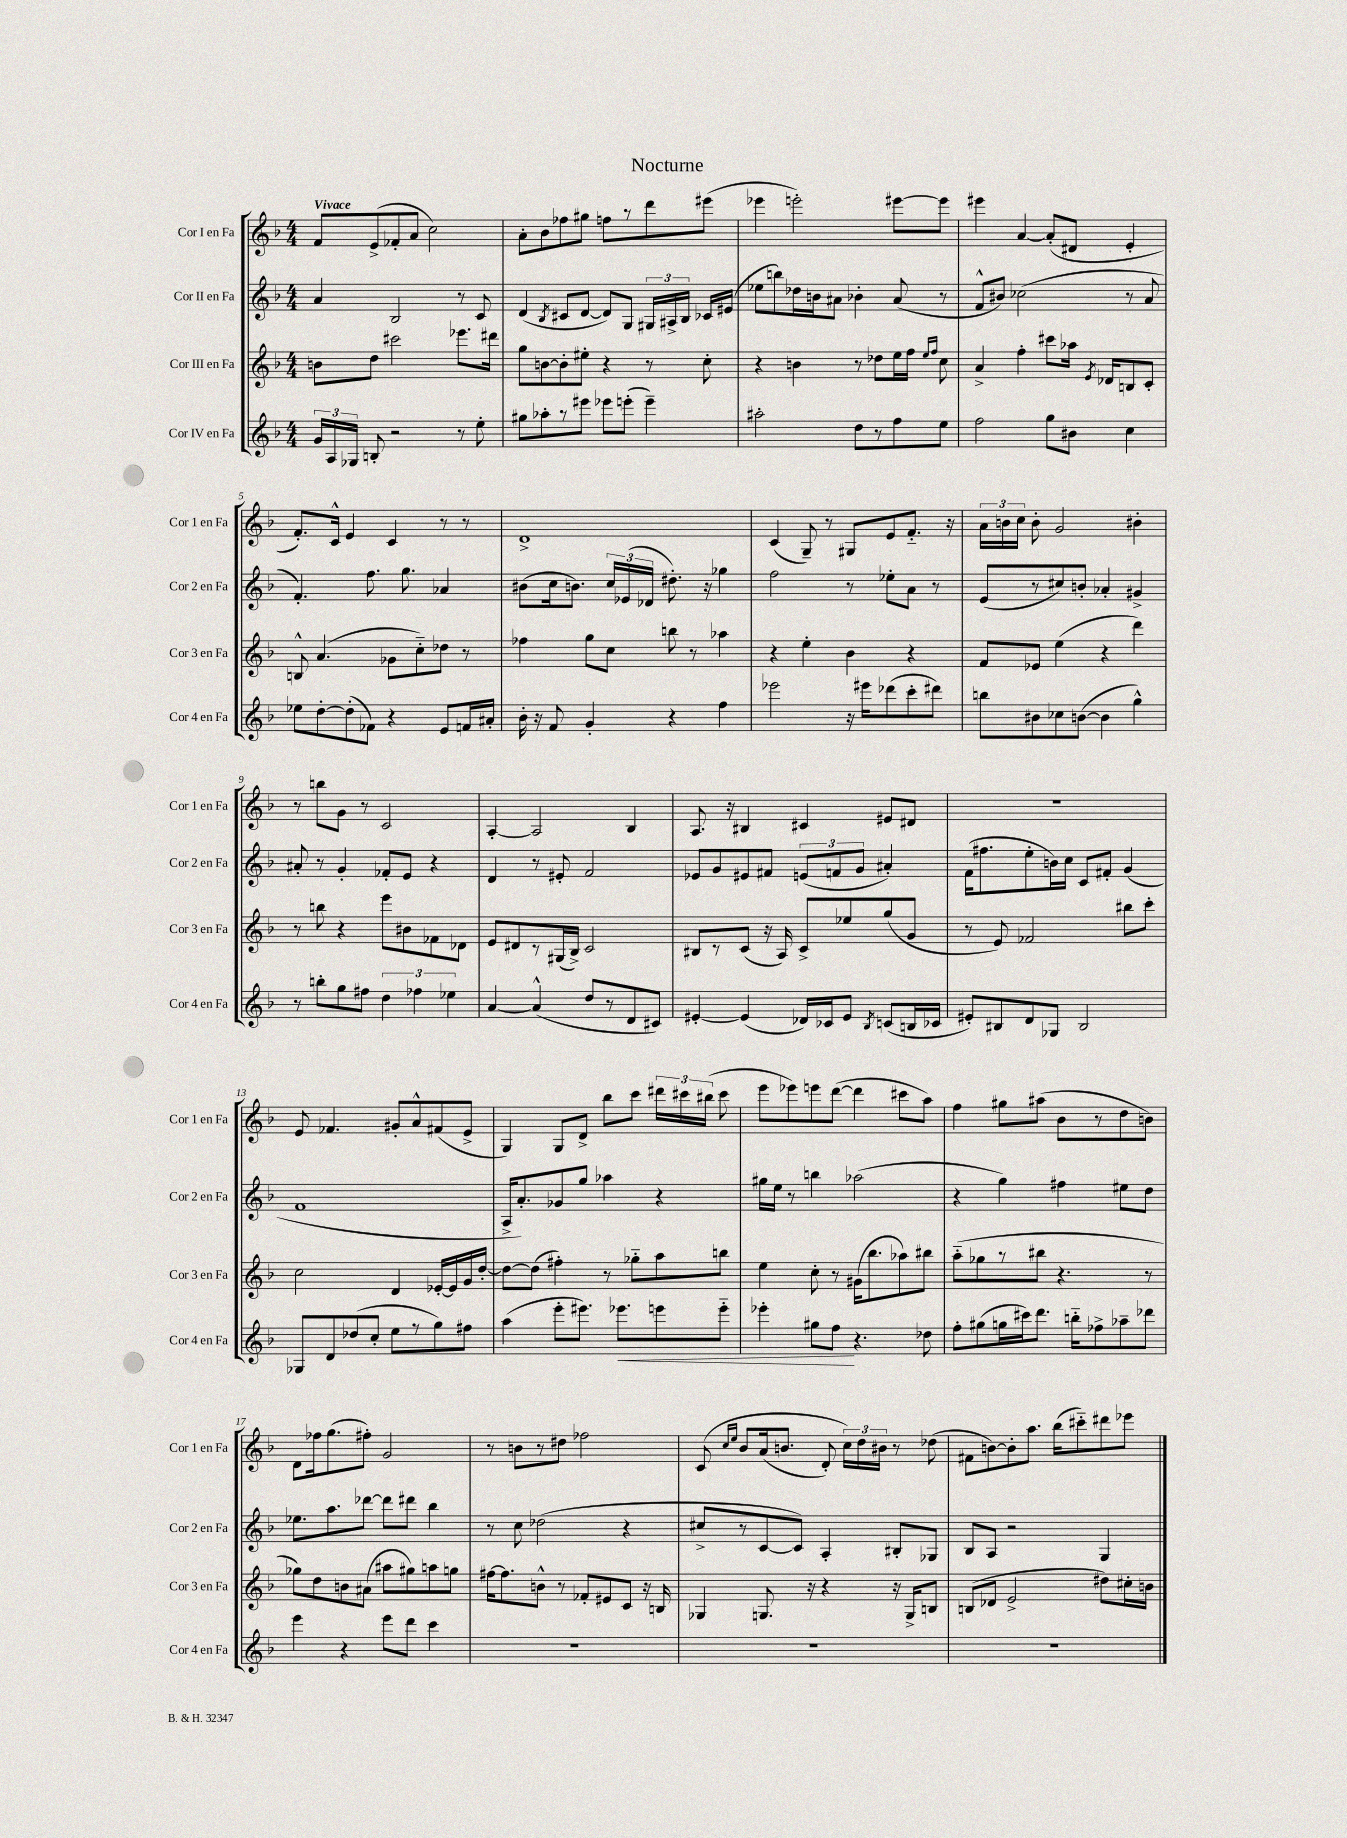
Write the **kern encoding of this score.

**kern	**kern	**kern	**kern
*staff4	*staff3	*staff2	*staff1
*clefG2	*clefG2	*clefG2	*clefG2
*k[b-]	*k[b-]	*k[b-]	*k[b-]
*M4/4	*M4/4	*M4/4	*M4/4
24g	8b	4a	8f
24A	.	.	.
24G-	.	.	.
8B'	8dd	.	(8e^
2r	2ccc#	2B-	8f-'
.	.	.	8a
.	.	.	2cc)
8r	8.eee-	8r	.
8ee'	.	8c	.
.	16ddd#	.	.
=	=	=	=
8gg#	8gg	(4d	8a'
8aa-'	[8b	.	8b-
.	.	8qB-	.
8r	8b']	8c#	8ff-
8eee#	8ee#'	[8d	8gg#
8eee-	4r	8d])	8ff
(8eee'	.	8G	8r
4eee~)	8r	24G#	8ddd
.	.	24A#^	.
.	.	24B-	.
.	8cc'	16c-	(8eee#
.	.	(16e#	.
=	=	=	=
2aa#'	4r	8ee-	4eee-
.	.	8bb)	.
.	4b	16dd-	2eee')
.	.	16b	.
.	.	8a#	.
8dd	8r	4b-'	.
8r	8dd-	.	.
8ff	16ee	(8a#	[8eee#
.	16ff	.	.
.	16qqee	.	.
.	16qqff	.	.
8ee	8cc	8r	8eee#]
=	=	=	=
2ff	4a^	8f^^	4eee#
.	.	8b#)	.
.	4ff'	(2cc-	[4a
8gg	8ccc#	.	(8a']
8b#	16aa-	.	8d#
.	8qe	.	.
.	16d-	.	.
4cc	8B	8r	4e'
.	8c'	8a	.
=	=	=	=
8ee-	8B^^	4.f')	8.f')
[8dd'	(4.a	.	.
.	.	.	16c^^
(8dd']	.	.	4e
8f-)	.	8.ff	.
4r	8g-	.	4c
.	.	8.gg	.
.	8cc'~)	.	.
8e	8dd-	4a-	8r
16f	8r	.	8r
16a#'	.	.	.
=	=	=	=
16b-'	4ff-	(8b#	1d^
16r	.	.	.
8f	.	16cc	.
.	.	8.b)	.
4g'	8gg	.	.
.	8cc	24cc	.
.	.	(24e-	.
.	.	24d-	.
4r	8bb	8.dd#')	.
.	8r	.	.
.	.	16r	.
4ff	4aa-	4gg-	.
=	=	=	=
2eee-	4r	2ff	(4c
.	4ee'	.	8G~)
.	.	.	8r
16r	4b-	8r	8G#
16eee#	.	.	.
(8ddd-	.	8ee-'	8e
8ccc'	4r	8a	8.f'~
8ddd#)	.	8r	.
.	.	.	16r
=	=	=	=
8bb	8f	(8e	24a
.	.	.	24b
.	.	.	24cc
8b#	8e-	8r	8b'
8cc-	(4ee	8cc#)	2g
([8b	.	8b'	.
4b]	4r	4a-'	.
4gg^^)	4ddd)	4g#^	4b#'
=	=	=	=
8r	8r	8a#'	8r
8bb'	8bb	8r	8bb
8gg	4r	4g'	8g
8ff#	.	.	8r
6dd	8eee	8f-'	2c
.	8b#	8e	.
6ff-	.	.	.
.	8f-	4r	.
6ee-	.	.	.
.	8d-	.	.
=	=	=	=
[4a	8e	4d	[4A'
.	8d#	.	.
(4a^^]	8r	8r	2A]
.	(16G#	8e#'	.
.	16B-^)	.	.
8dd	2c	2f	.
8r	.	.	.
8d	.	.	4B-
8c#)	.	.	.
=	=	=	=
[4e#'	8B#	8e-	8.A
.	8r	8g	.
.	.	.	16r
(4e#]	(8c	8e#	4B#
.	16r	8f#	.
.	16A)	.	.
16d-)	8c^	(12e	4c#
16c-	.	.	.
.	.	12f	.
8e#	8ee-	.	.
.	.	12g	.
8qB-	.	.	.
(8c	(8gg	4a#')	8e#
16B	8g	.	8d#
16c-	.	.	.
=	=	=	=
8e#')	8r	(16f	1r
.	.	8.ff#	.
8B#	8e)	.	.
8d	2f-	8ee'	.
8G-	.	16b)	.
.	.	16cc	.
2B#	.	8c	.
.	.	8f#'	.
.	8bb#	(4g	.
.	8ccc'	.	.
=	=	=	=
8G-	2cc	1f	8e
8d	.	.	4.f-
(8dd-	.	.	.
8cc'	.	.	.
8ee	4d	.	8g#'
8r	.	.	8a^^
8gg)	[16e-'	.	(8f#
.	16e-]	.	.
8ff#	16g	.	8e^
.	[16dd'	.	.
=	=	=	=
(4aa	8dd_	16A^	4G)
.	.	8.a')	.
.	(8dd]	.	.
8eee'	4ff#')	8g-	8G
8.eee#)	.	8gg	8d^
.	8r	4aa-	8bb-
8.eee-	.	.	.
.	8gg-'~	.	8ccc
8eee	8aa	4r	24ddd#
.	.	.	24ccc#
.	.	.	(24bb#
8eee'~	8bb	.	8ccc#
=	=	=	=
4eee-'	4ee	16gg#	8eee
.	.	16ee	.
.	.	8r	8eee-)
8gg#	8cc'	4bb	8eee
8ff	8r	.	([8ddd
4.r	(16g#	(2aa-	4ddd]
.	8.bb-	.	.
.	8aa-)	.	8ccc#
8dd-	8bb#	.	8aa)
=	=	=	=
8ff'	(8aa'~	4r	4ff
(8gg#	8gg-	.	.
16gg	8r	4gg)	8gg#
16ccc#)	.	.	.
8.ddd	8bb#	.	(8aa#
.	4.r	4ff#	8b-
16bb'~	.	.	.
8ff-^	.	.	8r
8aa-~	.	8ee#	8dd
8ddd-	8r	8dd	8b)
=	=	=	=
4eee	8gg-)	8.ee-	8d
.	8dd	.	16ff-
.	.	8.aa	(8.gg
4r	8b	.	.
.	(8a#	[8ddd-	8ff#')
8eee	8aa#	8ddd-]	2g
8ddd	8gg#)	8ddd#	.
4ccc	8aa	4bb-	.
.	8gg	.	.
=	=	=	=
1r	[16ff#	8r	8r
.	8.ff#]	.	.
.	.	8cc	8b
.	8b^^	(2dd-	8r
.	8r	.	8dd#
.	8f-'	.	2ff-
.	8e#	.	.
.	8c	4r	.
.	16r	.	.
.	16B	.	.
=	=	=	=
1r	4G-	8cc#^	&(8c
.	.	.	16qqcc
.	.	.	16qqee
.	.	8r	8b-
.	8.G	[8c	(16a
.	.	.	8.b
.	.	8c])	.
.	16r	.	.
.	4r	4A'	8d')
.	.	.	24cc&)
.	.	.	24dd
.	.	.	24b#
.	16r	8B#'	8r
.	16G^	.	.
.	8B	8G-	(8dd-
=	=	=	=
1r	(8B	8B-	8f#
.	8d-	8A	[8b)
.	2e^	2r	8b']
.	.	.	8.aa
.	.	.	(16bb-
.	.	.	8ccc#'~)
.	8dd#)	4G	8ddd#
.	16cc#'	.	8eee-
.	16b	.	.
==	==	==	==
*-	*-	*-	*-
